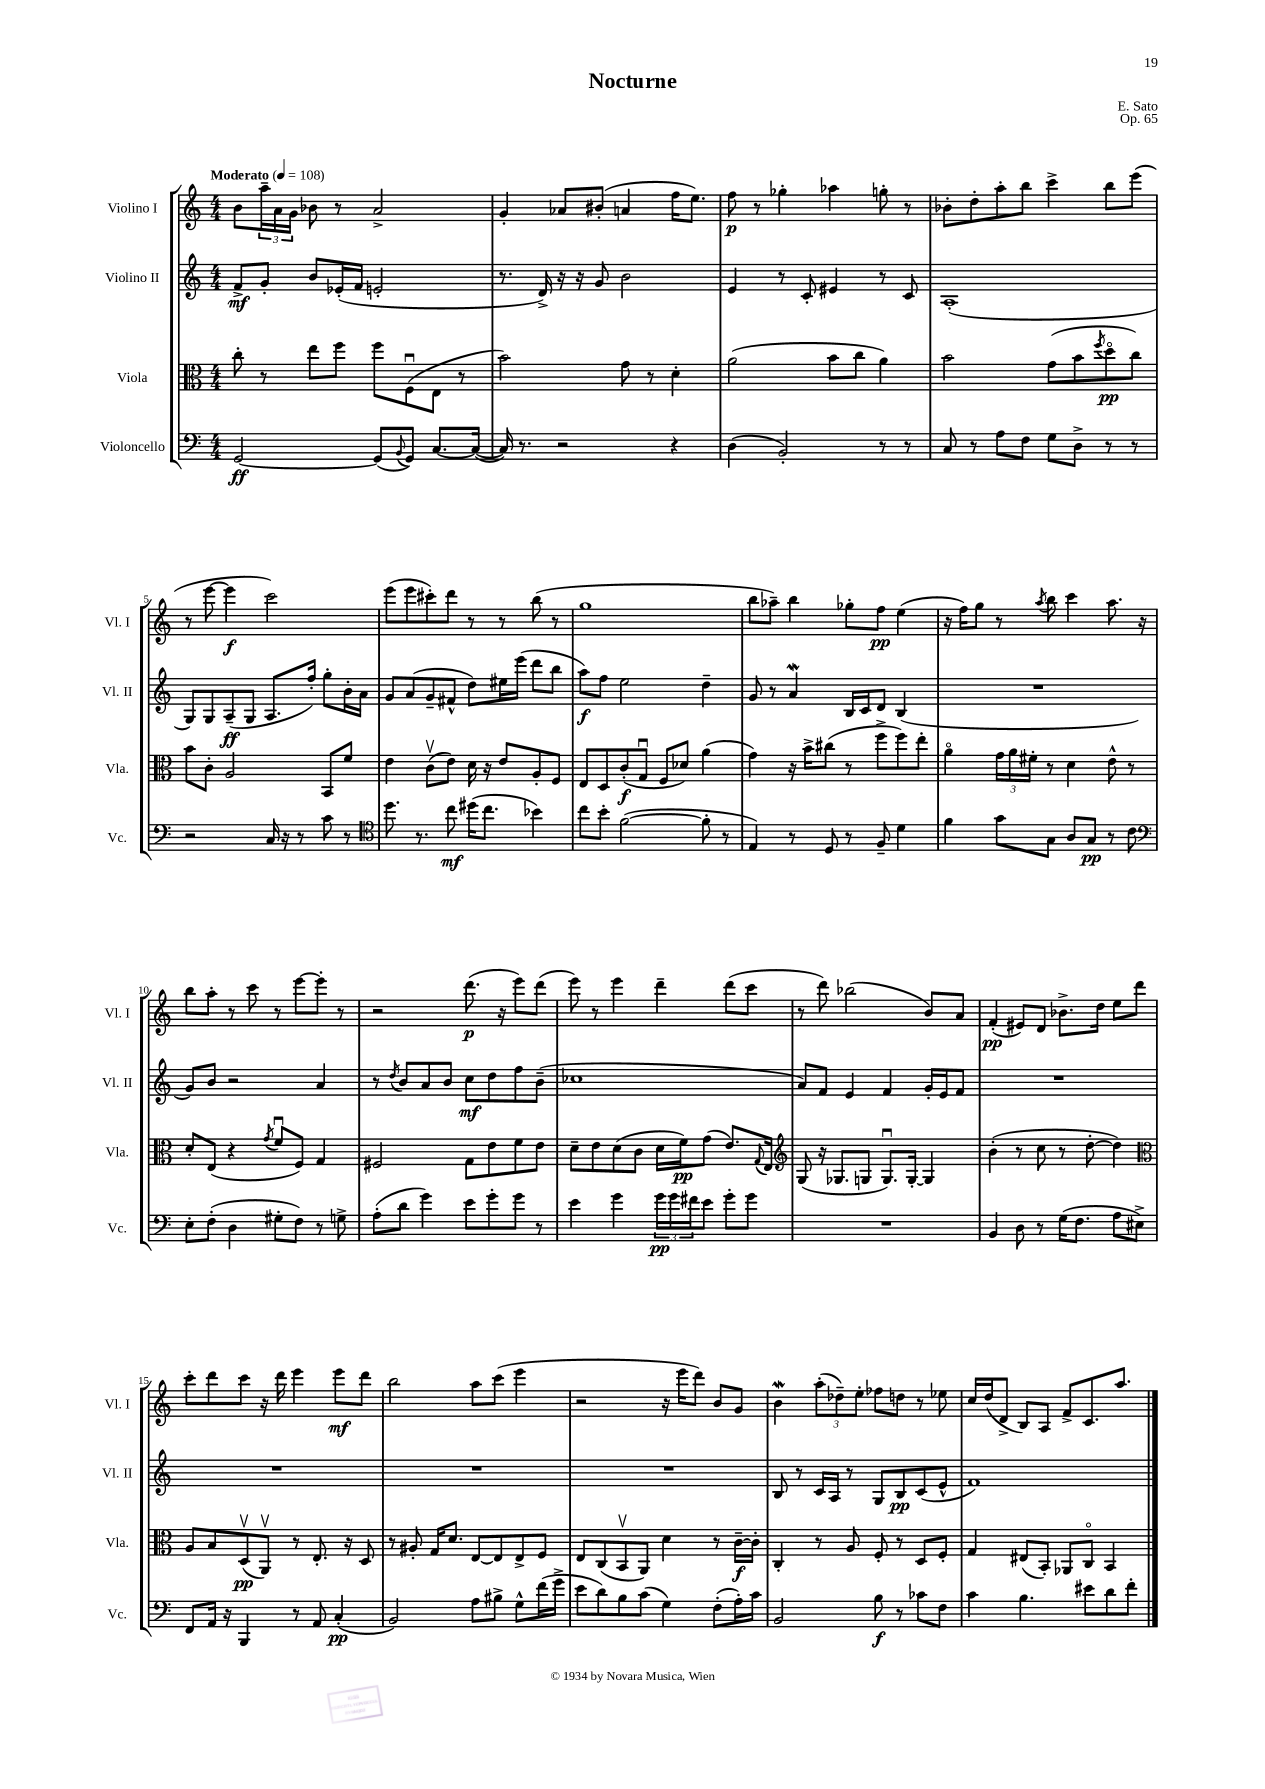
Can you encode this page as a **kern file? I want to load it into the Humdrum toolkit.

**kern	**kern	**kern	**kern
*staff4	*staff3	*staff2	*staff1
*clefF4	*clefC3	*clefG2	*clefG2
*k[]	*k[]	*k[]	*k[]
*M4/4	*M4/4	*M4/4	*M4/4
*MM108	*MM108	*MM108	*MM108
[2GG	8cc'	8f^	8b
.	8r	8g'	24aa~
.	.	.	24a
.	.	.	24g
.	8ee	8b	8b-
.	8ff	(16e-'	8r
.	.	16f	.
(8GG]	8ff	2e'	2a^
8qqBB	.	.	.
8GG)	(8Fu	.	.
[8.C	8E	.	.
.	8r	.	.
(16C_	.	.	.
=	=	=	=
16C])	2b)	8.r	4g'
8.r	.	.	.
.	.	16d^)	.
2r	.	16r	8a-
.	.	16r	.
.	.	8g	(8b#'
.	8g	2b	4a
.	8r	.	.
4r	4d'	.	16ff
.	.	.	8.ee)
=	=	=	=
(4D	(2a	4e	8ff
.	.	.	8r
2BB')	.	8r	4gg-'
.	.	8c'	.
.	8b	4e#	4aa-
.	8cc	.	.
8r	4a)	8r	8gg'
8r	.	8c	8r
=	=	=	=
8C	2b	(1A'	8b-'
8r	.	.	8dd'
8A	.	.	8aa'
8F	.	.	8bb
8G	(8g	.	4ccc^
8D^	8b	.	.
.	8qff	.	.
8r	8ddo	.	8bb
8r	8cc)	.	(8eee
=	=	=	=
2r	8b	8G)	8r
.	8c'	8G	[8eee
.	2A	(8A~	4eee]
.	.	8G	.
16C	.	8.A	2ccc)
16r	.	.	.
8r	.	.	.
.	.	16ff')	.
8c	8BB	8gg'	.
8r	8f	16b'	.
.	.	16a	.
=	=	=	=
*clefC4	*	*	*
8.dd	4e	8g	(8eee
.	.	(8a	8eee
8.r	.	.	.
.	(8cv	8g~	8ccc#')
8cc	8e)	8f#^^	8ddd
(16dd#	16d	8dd)	8r
8.cc	16r	.	.
.	8e	16ee#	8r
.	.	(16eee	.
4b-)	8A'	8ddd	(8bb
.	8F	8bb	8r
=	=	=	=
8cc	8E	8aa)	1gg
8b'	8D	8ff	.
([2f	(8c'	2ee	.
.	8Gu	.	.
.	8F	.	.
.	8d-)	.	.
8f']	(4a	4dd~	.
8r	.	.	.
=	=	=	=
4E)	4g)	8g	8bb
.	.	8r	8aa-~)
8r	16r	4a	4bb
.	16b^	.	.
8D	(8cc#	.	.
8r	8r	16B	8gg-'
.	.	16c	.
8F~	8ff^	8d	8ff
4d	8ff)	(4B	(4ee
.	8ee'	.	.
=	=	=	=
4f	4ao	1r	16r
.	.	.	16ff)
.	.	.	8gg
8g	24g	.	8r
.	24a	.	.
.	24f#'	.	.
.	.	.	8qaa
8G	8r	.	8bb
8A	4d	.	4ccc
8G	.	.	.
8r	8e^^	.	8.aa
8c	8r	.	.
.	.	.	16r
=	=	=	=
*clefF4	*	*	*
8E'	8d'	8g)	8bb
(8F'	(8E	8b	8aa'
4D	4r	2r	8r
.	.	.	8ccc
.	8qg	.	.
8G#'	8fu	.	8r
8F)	8F)	.	[8eee
8r	4G	4a	8eee']
8G^	.	.	8r
=	=	=	=
(8A'	2F#	8r	2r
.	.	8qdd	.
8d	.	8b	.
4g)	.	8a	.
.	.	8b	.
8e	8G	8cc	(8.ddd
8g'	8e	8dd	.
.	.	.	16r
8g	8f	8ff	8eee)
8r	8e	(8b~	(8ddd
=	=	=	=
4e	8d~	1cc-	8eee)
.	8e	.	8r
4g	(8d	.	4eee
.	8c	.	.
24g	16d	.	4ddd~
24g	.	.	.
.	16f)	.	.
24f#	.	.	.
8e	(8g	.	.
8g'	8.e)	.	(8ddd
8g	.	.	8ccc
.	8qqG	.	.
.	16E	.	.
=	=	=	=
*	*clefG2	*	*
1r	(8G	8a)	8r
.	16r	8f	8ddd)
.	8.G-	.	.
.	.	4e	(2bb-
.	8G	.	.
.	8.Gu)	4f	.
.	[16G'	.	.
.	4G]	16g'	8b)
.	.	16e	.
.	.	8f	8a
=	=	=	=
4BB	(4b'	1r	(4f'
8D	8r	.	8e#)
8r	8cc	.	8d
(16G	8r	.	8.b-^
8.F	.	.	.
.	[8dd'	.	.
.	.	.	16dd
8A	4dd])	.	8ee
8E#^)	.	.	8ddd
=	=	=	=
*	*clefC3	*	*
8FF	8A	1r	8ccc'
16AA	8B	.	8ddd
16r	.	.	.
4BBB	(8Dv	.	8ccc
.	8AAv)	.	16r
.	.	.	16ddd
8r	8r	.	4eee
8AA	8.E'	.	.
(4C'	.	.	8eee
.	16r	.	.
.	8D	.	8ddd
=	=	=	=
2BB)	8r	1r	2bb
.	8A#'	.	.
.	16G	.	.
.	8.d	.	.
8A	[8E	.	8aa
8B#^	8E]	.	(8ccc
8G^^	8E^	.	4eee
(16f	8F	.	.
16g^	.	.	.
=	=	=	=
8e	8E	1r	2r
8d)	(8C	.	.
8B	8BBv	.	.
(8c	8AA)	.	.
4G)	4d	.	16r
.	.	.	16eee
.	.	.	8ddd)
(8F'	8r	.	8b
16A')	[16c~	.	8g
16c	16c']	.	.
=	=	=	=
2BB	4C'	8B	4b
.	.	8r	.
.	8r	16c	(12aa'
.	.	16A	.
.	.	.	12dd-~)
.	8A	8r	.
.	.	.	12ee'
8B	8F'	8G	8ff-
8r	8r	8B	8dd
8c-	8D	(8c	8r
8F	8F'	8e^^	8ee-
=	=	=	=
4c	4G	1f)	16cc
.	.	.	(16dd
.	.	.	8d^
4.B	(8E#	.	8B)
.	8BB')	.	8A
.	8AA-	.	8f^
8e#	8Co	.	8.c
8d	4BB	.	.
.	.	.	8.aa
8f'	.	.	.
==	==	==	==
*-	*-	*-	*-
